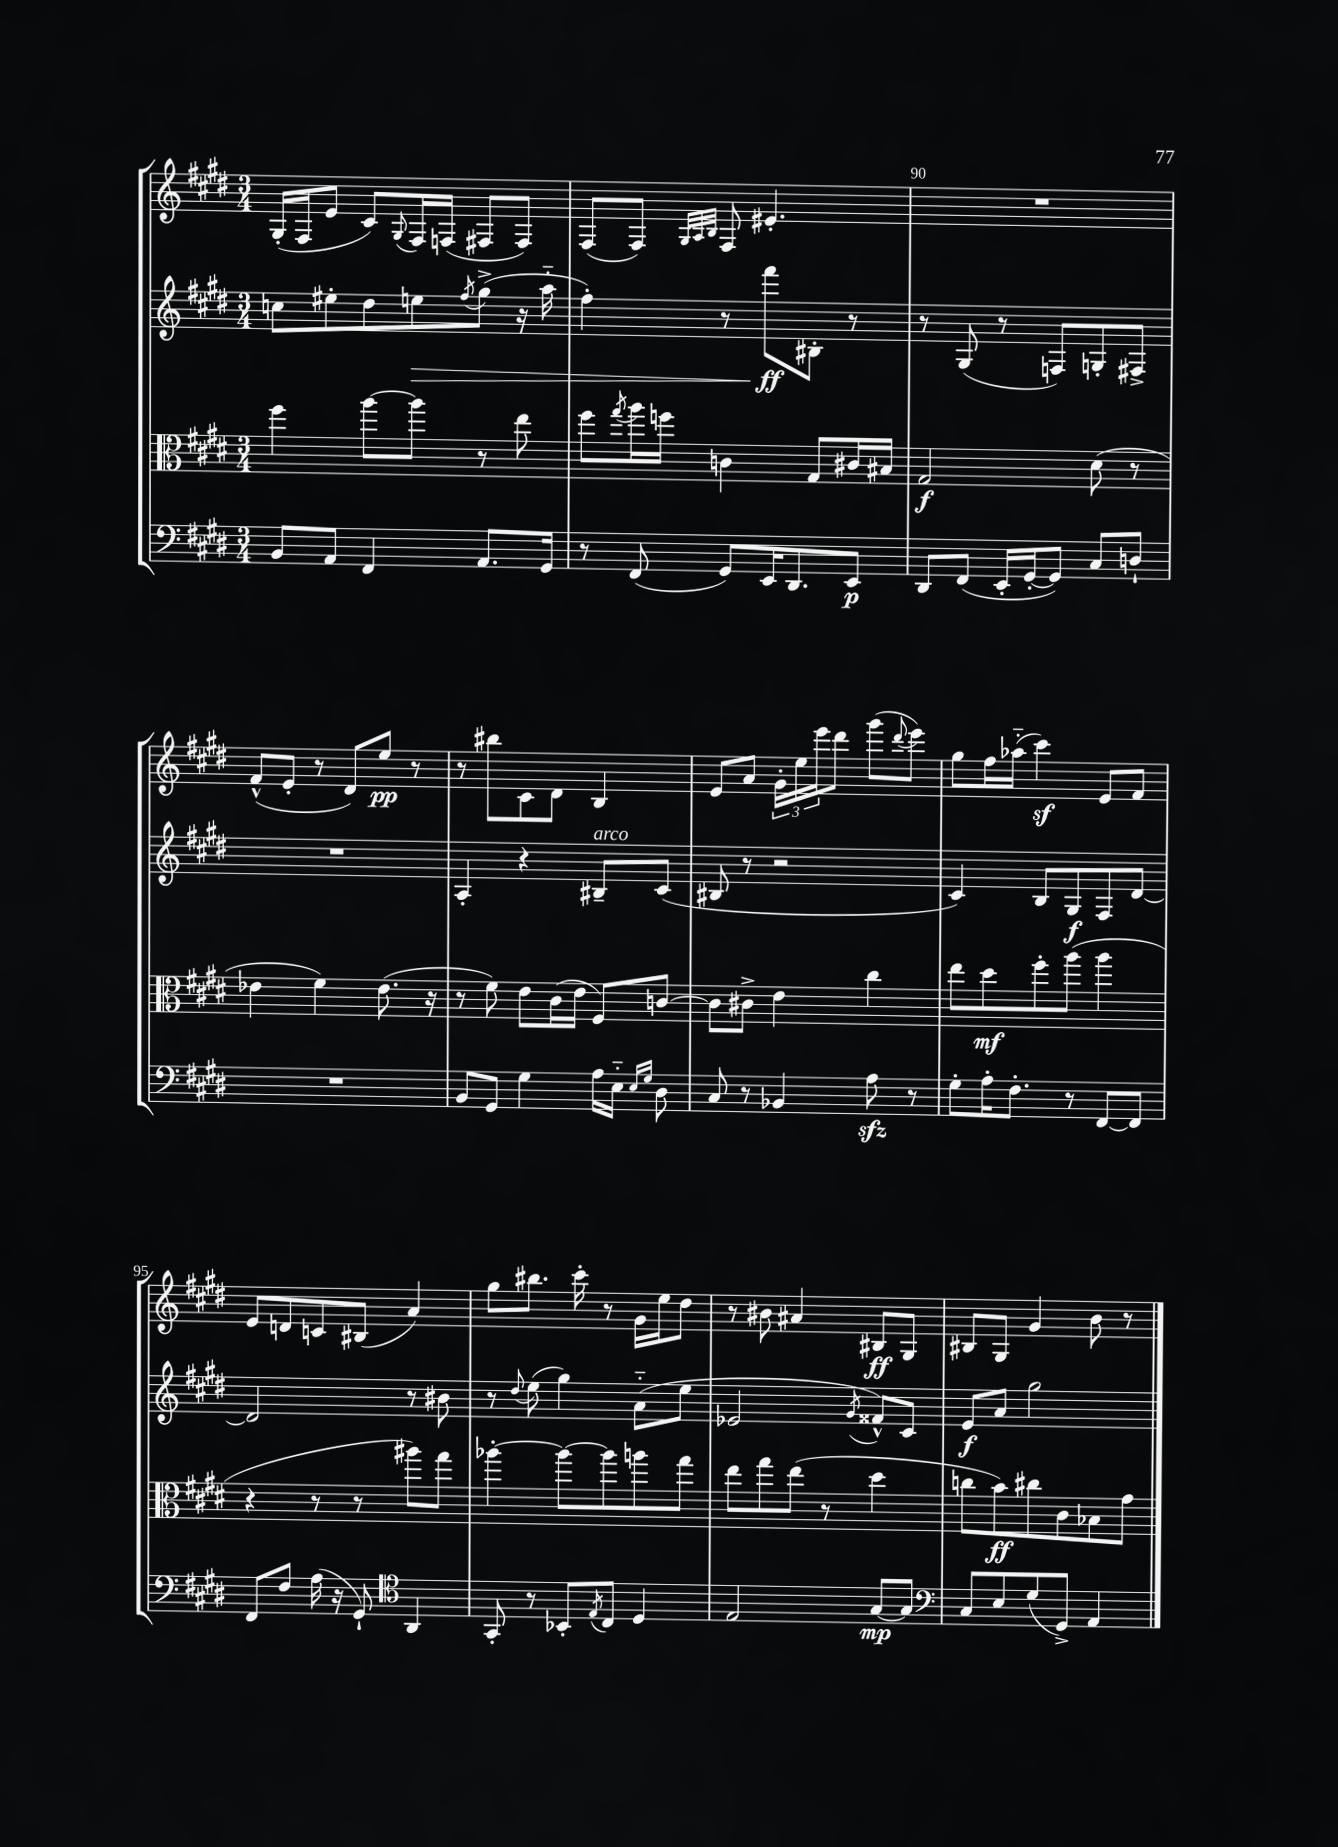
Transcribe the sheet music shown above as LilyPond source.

<<
\new StaffGroup <<
\new Staff = "s0" {
    \clef treble \key e \major \numericTimeSignature \time 3/4
    gis16-.( fis16 e'8 cis'8) \appoggiatura { gis8 } fis16 f16( fis8 fis8) |
    fis8( fis8) \grace { gis32 a32 b32 } fis8 eis'4.-. |
    R2. |
    fis'8-^( e'8-. r8 dis'8) e''8\pp r8 |
    r8 bis''8 cis'8 dis'8 b4 |
    e'8 a'8 \tuplet 3/2 { gis'16-. e''16 e'''16 } dis'''8 gis'''8( \appoggiatura { dis'''8 } e'''8) |
    gis''8 fis''16 aes''16-_( cis'''4\sf) e'8 fis'8 |
    e'8 d'8 c'8 bis8( a'4) |
    gis''8 bis''8. cis'''16-. r8 gis'16 e''16 dis''8 |
    r8 bis'8 ais'4 bis8\ff gis8 |
    bis8 gis8 gis'4 b'8 r8 \bar "|." |
}
\new Staff = "s1" {
    \clef treble \key e \major \numericTimeSignature \time 3/4
    c''8 eis''8-. dis''8 e''8\> \acciaccatura { fis''8 } gis''8->( r16 a''16-_ |
    fis''4-.) r8 fis'''8\ff\! bis8-. r8 |
    r8 gis8( r8 f8) g8-. fis8-> |
    R2. |
    a4-. r4 bis8--^\markup { \italic "arco" } cis'8( |
    bis8 r8 r2 |
    cis'4) b8 gis8\f fis8 dis'8~ |
    dis'2 r8 bis'8 |
    r8 \appoggiatura { dis''8 } e''8( gis''4) a'8-_( e''8 |
    ees'2 \acciaccatura { gis'8 } fisis'8-^) cis'8 |
    e'8\f a'8 gis''2 \bar "|." |
}
\new Staff = "s2" {
    \clef alto \key e \major \numericTimeSignature \time 3/4
    fis''4 a''8~ a''8 r8 e''8 |
    fis''8 \acciaccatura { gis''8 } a''16 f''16 c'4 gis8 cis'16 bis16 |
    gis2\f dis'8( r8 |
    ees'4 fis'4) ees'8.( r16 |
    r8 fis'8) e'8 cis'16( e'16 fis8) c'8~ |
    c'8 cis'8-> e'4 cis''4 |
    e''8 dis''8\mf fis''8-. a''8( a''4 |
    r4 r8 r8 ais''8) gis''8 |
    aes''4~-. aes''8~ aes''8 a''8 gis''8 |
    e''8 gis''8 e''8( r8 dis''4 |
    c''8 b'8\ff) cis''8 cis'8 bes8 gis'8 \bar "|." |
}
\new Staff = "s3" {
    \clef bass \key e \major \numericTimeSignature \time 3/4
    b,8 a,8 fis,4 a,8. gis,16 |
    r8 fis,8( gis,8) e,16 dis,8. e,8\p |
    dis,8 fis,8( e,16-. gis,16~-. gis,8) cis8 d8-! |
    R2. |
    b,8 gis,8 gis4 a16 e16-_ \grace { e16 gis16 } dis8 |
    cis8 r8 bes,4 a8\sfz r8 |
    gis8-. a16-. fis8.-. r8 fis,8~ fis,8 |
    fis,8 fis8 a16( r16 gis,8-!) \clef tenor a,4 |
    gis,8-. r8 bes,8-. \acciaccatura { e8 } cis8 dis4 |
    e2 gis8~\mp gis8 |
    \clef bass cis8 e8 gis8( gis,8->) a,4 \bar "|." |
}
>>
>>
\layout { \context { \Score currentBarNumber = #88 \override BarNumber.break-visibility = ##(#f #t #t) barNumberVisibility = #(every-nth-bar-number-visible 5) } }
